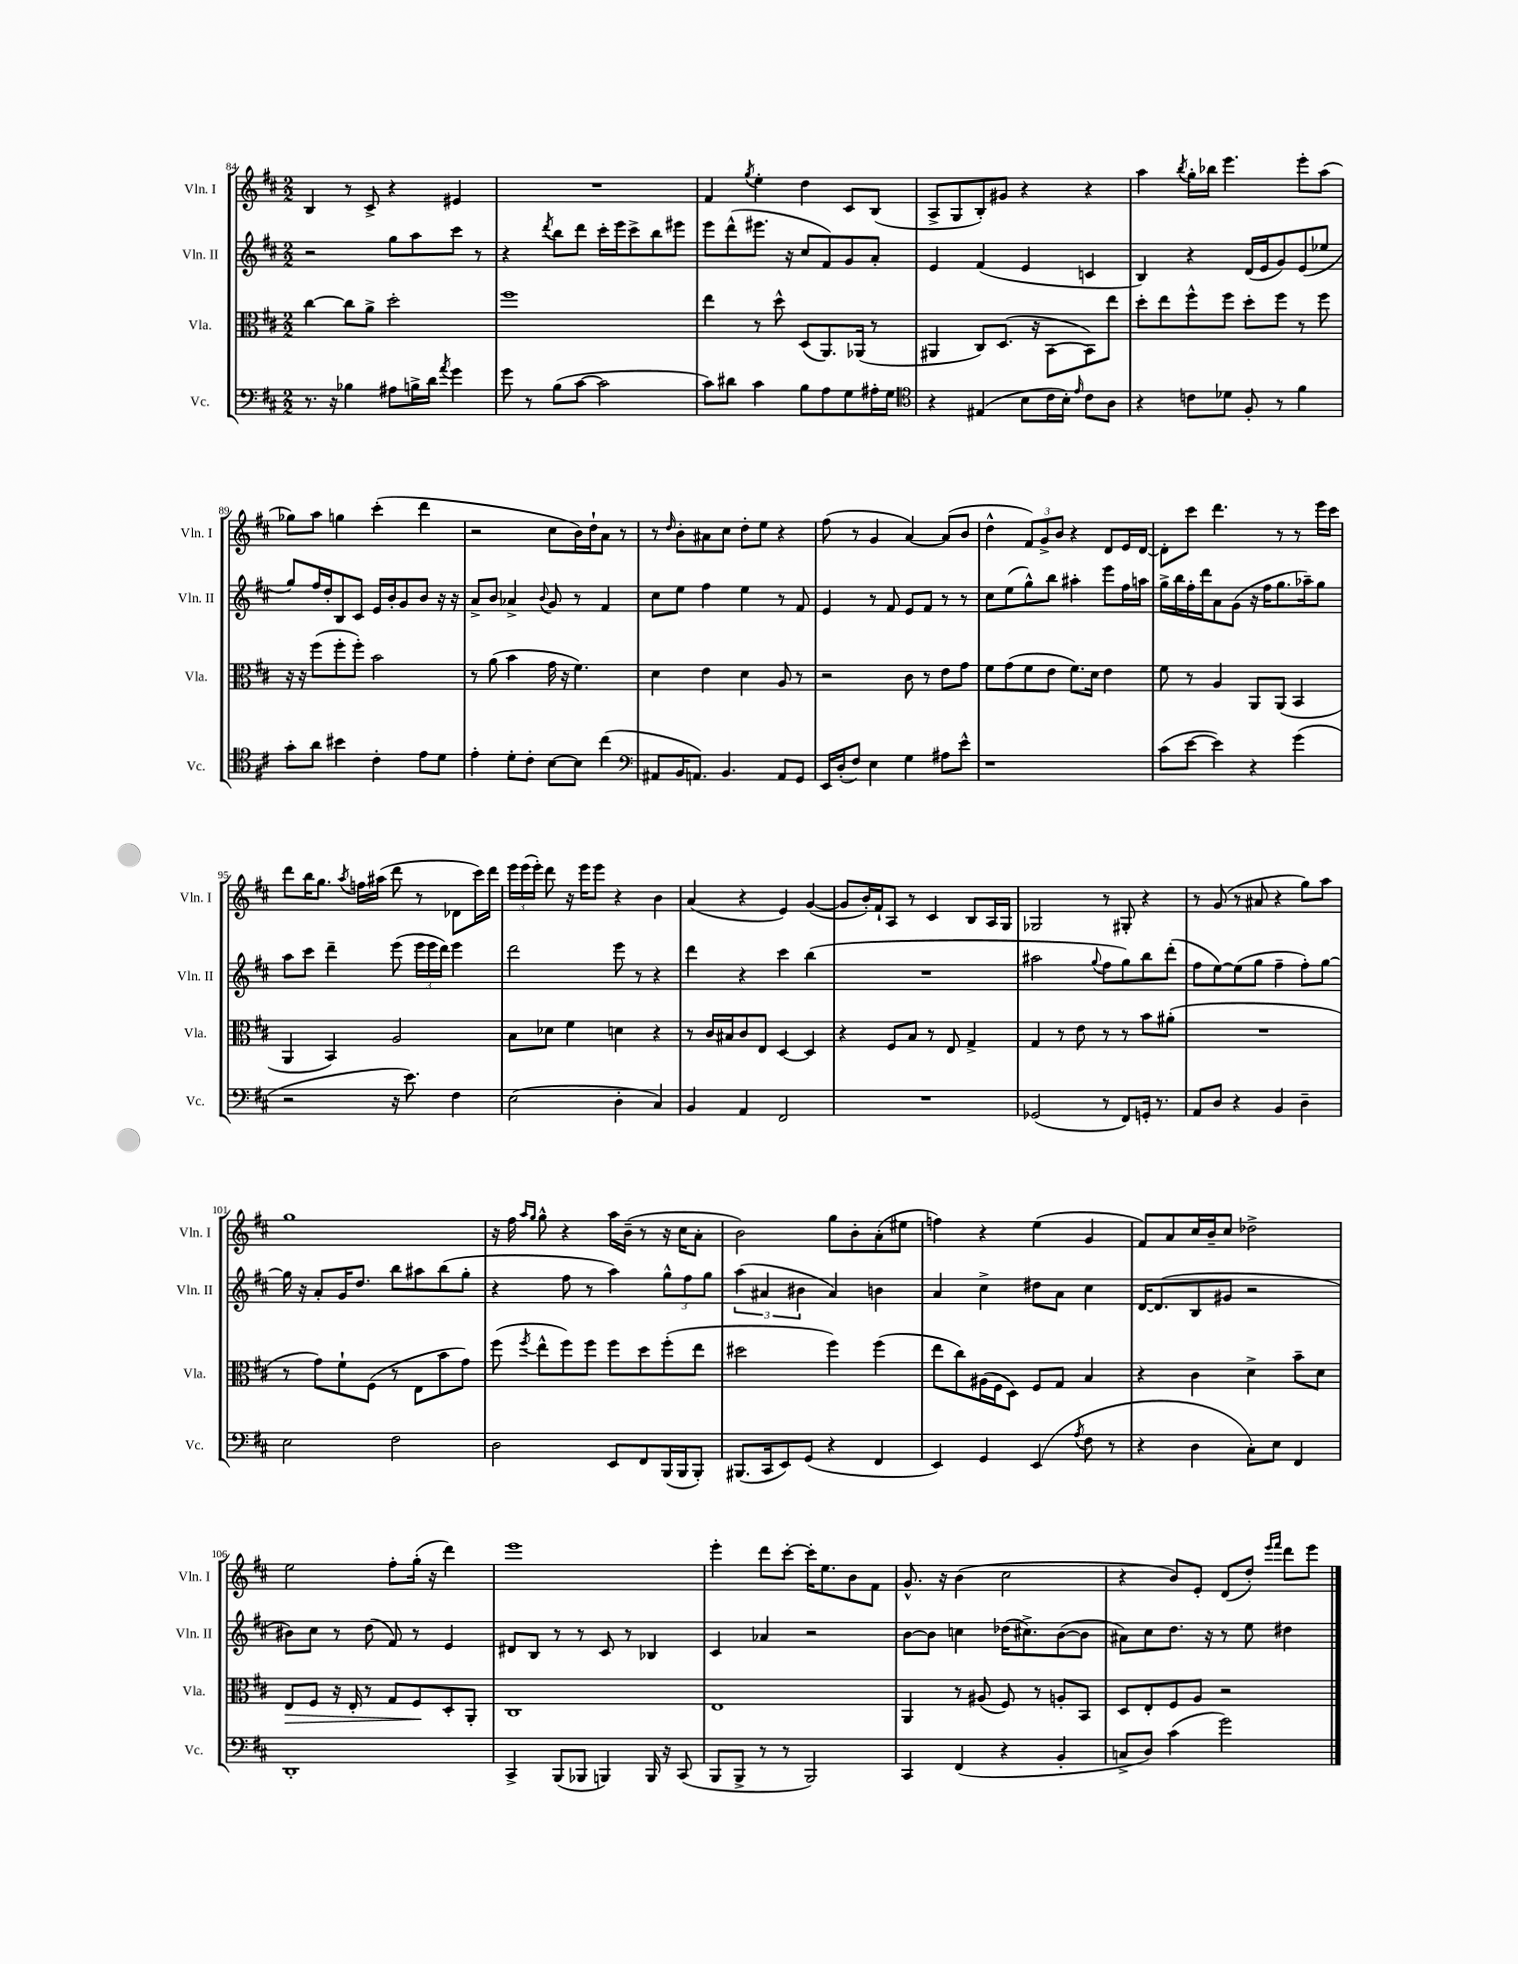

**kern	**kern	**dynam	**kern	**kern
*part4	*part3	*part3	*part2	*part1
*staff4	*staff3	*staff3	*staff2	*staff1
*I"Vc.	*I"Vla.	*	*I"Vln. II	*I"Vln. I
*I'Vc.	*I'Vla.	*	*I'Vln. II	*I'Vln. I
*clefF4	*clefC3	*	*clefG2	*clefG2
*k[f#c#]	*k[f#c#]	*	*k[f#c#]	*k[f#c#]
*M2/2	*M2/2	*	*M2/2	*M2/2
=84	=84	=84	=84	=84
8.r	[4cc#\	.	2r	4B/
16r	.	.	.	.
4B-X\	8cc#\L]	.	.	8r
.	8a^\J	.	.	8c#^/
8A#X\L	2dd'\	.	8gg\L	4r
16Bn^\L	.	.	8aa\	.
16d\JJ	.	.	.	.
8qa/	.	.	.	.
4g\	.	.	8ccc#\J	4e#X/
.	.	.	8r	.
=85	=85	=85	=85	=85
8g\	1ff#	.	4r	1r
8r	.	.	.	.
.	.	.	8qddd/	.
(8B\L	.	.	8bb\L	.
[8c#\J	.	.	8ddd\J	.
2c#\]	.	.	16ccc#'\LL	.
.	.	.	16eee\J	.
.	.	.	8ccc#^\	.
.	.	.	8bb\	.
.	.	.	8eee#X\J	.
=86	=86	=86	=86	=86
8c#\L)	4ee\	.	8eee\L	4f#/
8d#X\J	.	.	(8ddd^^\	.
.	.	.	.	8qgg/
4c#\	8r	.	8.eee#X\J	4ee'\
.	8dd^^\	.	.	.
.	.	.	16r	.
8B\L	(8D/L	.	8cc#/L	4dd\
8A\	8.AA/)	.	8f#/)	.
8G\	.	.	8g/	8c#/L
.	(16AA-X/Jk	.	.	.
16A#X'\L	8r	.	8a'/J	(8B/J
16G\JJ	.	.	.	.
=87	=87	=87	=87	=87
*clefC4	*	*	*	*
4r	4AA#X/	.	4e/	8A^/L
.	.	.	.	8G/
(4E#X/	8C#/L)	.	(4f#/	8B'/)
.	(8.D/J	.	.	8g#X/J
8B\L	.	.	4e/	4r
.	16r	.	.	.
16c#\L	[8BB\L	.	.	.
16B'\JJ)	.	.	.	.
16qqe/	.	.	.	.
8c#\L	8BB\])	.	4cn/	4r
8A\J	8ee\J	.	.	.
=88	=88	=88	=88	=88
4r	8dd'\L	.	4B/)	4aa\
.	8ee\	.	.	.
.	.	.	.	8qbb/
8cn\L	8ff#^^\	.	4r	16gg'\LL
.	.	.	.	16bb-X\JJ
8d-X\J	8ff#\J	.	.	4.eee\
8F#'/	8dd'\L	.	(16d/LL	.
.	.	.	16e/J	.
8r	8ff#\J	.	8g/)	.
4f#\	8r	.	(8e/	8eee'\L
.	8ff#\	.	8ee-X/J	(8aa\J
!!LO:LB:g=z
=89	=89	=89	=89	=89
8g'\L	16r	.	8gg/L)	8gg-X\L)
.	16r	.	.	.
8a\J	(8ff#\L	.	16ff#/L	8aa\J
.	.	.	16dd'/J	.
4b#X\	8ff#'\	.	8B/	4ggn\
.	8ff#'\J)	.	8c#/J	.
4c#'\	2b\	.	16e/LL	(4ccc#'\
.	.	.	16b'/J	.
.	.	.	8g/	.
8e\L	.	.	8b/J	4ddd\
8d\J	.	.	16r	.
.	.	.	16r	.
=90	=90	=90	=90	=90
4e'\	8r	.	8a^/L	2r
.	(8a\	.	8b/J	.
8d'\L	4b\	.	4a-X^/	.
8c#'\J	.	.	.	.
.	.	.	8qqb/	.
[8B\L	16g\	.	8g/	8cc#\L
.	16r	.	.	.
8B\J]	4.f#\)	.	8r	16b\L)
.	.	.	.	16dd`\J
(4cc#\	.	.	4f#/	8a\J
.	.	.	.	8r
=91	=91	=91	=91	=91
*clefF4	*	*	*	*
8AA#X/L	4d\	.	8cc#\L	8r
.	.	.	.	16qqdd/
16BB/K	.	.	8ee\J	8b'\L
8.AAn/J)	.	.	.	.
.	4e\	.	4ff#\	8a#X\
4.BB/	.	.	.	8cc#\J
.	4d\	.	4ee\	8dd'\L
.	.	.	.	8ee\J
8AA/L	8A/	.	8r	4r
8GG/J	8r	.	8f#/	.
=92	=92	=92	=92	=92
16EE/LL	2r	.	4e/	(8ff#\
(16D'/J	.	.	.	.
8F#/J)	.	.	.	8r
4E\	.	.	8r	4g/
.	.	.	8f#/	.
4G\	8c#\	.	8e/L	[4a/)
.	8r	.	8f#/J	.
8A#X\L	8e\L	.	8r	(8a/L]
8e^^\J	8g\J	.	8r	8b/J
=93	=93	=93	=93	=93
1r	8f#\L	.	8cc#\L	4dd^^\
.	(8g\	.	(8ee\	.
.	8f#\	.	8gg^^\)	12f#/L)
.	.	.	.	12g^/
.	8e\J	.	8bb\J	.
.	.	.	.	12b/J
.	8.f#\L)	.	4aa#X'\	4r
.	16d\Jk	.	.	.
.	4e\	.	8eee\L	8d/L
.	.	.	16ff#\L	16e/L
.	.	.	16aan\JJ	[16d/JJ
=94	=94	=94	=94	=94
(8c#\L	8f#\	.	16gg^\LL	8d'\L]
.	.	.	16bb\	.
[8e\J	8r	.	16ff#'\	8ccc#\J
.	.	.	16ddd\J	.
4e\])	4A/	.	8a\	4.ddd\
.	.	.	(8g\J	.
4r	8AA/L	.	16r	.
.	.	.	16ff#\KL	.
.	(8AA/J	.	8.gg\	8r
(4g\	4BB/	.	.	8r
.	.	.	16aa-X~\k)	.
.	.	.	8gg\J	16eee\LL
.	.	.	.	16ccc#\JJ
!!LO:LB:g=z
=95	=95	=95	=95	=95
2r	4AA/	.	8aa\L	8ddd\L
.	.	.	8ccc#\J	16bb\K
.	.	.	.	8.gg\J
.	4BB/)	.	4ddd~\	.
.	.	.	.	8qaa/
.	.	.	.	16ffn\LL
.	.	.	.	(16aa#X\JJ
16r	2A/	.	(8eee\	8ddd\
8.e\)	.	.	.	.
.	.	.	24eee\LL	8r
.	.	.	24eee\	.
.	.	.	24ddd\JJ)	.
4F#\	.	.	4eee\	8d-X\L
.	.	.	.	16ccc#\L)
.	.	.	.	16ddd\JJ
=96	=96	=96	=96	=96
(2E\	8B\L	.	2ddd\	24eee\LL
.	.	.	.	(24eee\
.	.	.	.	24eee'\JJ)
.	8d-X\J	.	.	8ddd\
.	4f#\	.	.	16r
.	.	.	.	16eee\KL
.	.	.	.	8eee\J
4D'\	4dn\	.	8eee\	4r
.	.	.	8r	.
4C#/)	4r	.	4r	4b\
=97	=97	=97	=97	=97
4BB/	8r	.	4ddd\	(4a/
.	16c#/LL	.	.	.
.	16B#X/J	.	.	.
4AA/	8c#/	.	4r	4r
.	8E/J	.	.	.
2FF#/	[4D/	.	4ccc#\	4e/)
.	4D/]	.	(4bb\	([4g/
=98	=98	=98	=98	=98
1r	4r	.	1r	8g/L]
.	.	.	.	16b'/L)
.	.	.	.	16f#`/J
.	8F#/L	.	.	8A/J
.	8B/J	.	.	8r
.	8r	.	.	4c#/
.	8E/	.	.	.
.	4G^/	.	.	8B/L
.	.	.	.	16A/L
.	.	.	.	16G/JJ
=99	=99	=99	=99	=99
(2GG-X/	4G/	.	2aa#X\	2G-X/
.	8r	.	.	.
.	8e\	.	.	.
.	.	.	8qqgg/	.
8r	8r	.	8ff#\L	8r
8FF#/L)	8r	.	8gg\)	8G#X'/
16GGn'/Jk	8b\L	.	8bb\	4r
8.r	.	.	.	.
.	(8a#X'\J	.	(8ddd'\J	.
=100	=100	=100	=100	=100
8AA/L	1r	.	8ff#\L	8r
8D/J	.	.	[8ee\)	(8g/
4r	.	.	(8ee\]	8r
.	.	.	8gg\J	8a#X/
4BB/	.	.	4ff#~\	4r
4D~\	.	.	8ff#'\L)	8gg\L)
.	.	.	[8gg\J	8aa\J
!!LO:LB:g=z
=101	=101	=101	=101	=101
2E\	8r	.	16gg\]	1gg
.	.	.	16r	.
.	8g\L)	.	8a'/L	.
.	8f#`\	.	16g/K	.
.	.	.	8.dd/J	.
.	(8F#\J	.	.	.
2F#\	8r	.	8bb\L	.
.	8E\L	.	8aa#X\	.
.	8b\	.	(8bb\	.
.	8g\J)	.	8gg'\J	.
=102	=102	=102	=102	=102
2D\	(8ff#\	.	4r	16r
.	.	.	.	16ff#\
.	.	.	.	16qqaa/LL
.	8qff#/	.	.	16qqgg/JJ
.	8ee^^\L	.	.	8gg^^\
.	8ff#\)	.	8ff#\	4r
.	8ff#\J	.	8r	.
8EE/L	8ff#\L	.	4aa\)	16aa\LL
.	.	.	.	(16b~\JJ
8FF#/	8dd\	.	.	8r
(16BBB/L	(8ff#'\	.	12gg^^\L	16r
16BBB/J	.	.	.	16cc#\KL
.	.	.	12ff#\	.
8BBB'/J)	8ee\J	.	.	8a'\J
.	.	.	12gg\J	.
=103	=103	=103	=103	=103
(8.BBB#X/L	2dd#X\	.	(6aa\	2b\)
.	.	.	6a#X/	.
16CC#/k	.	.	.	.
8EE/)	.	.	.	.
.	.	.	6b#X\	.
(8GG/J	.	.	.	.
4r	4ff#\)	.	4a#/)	8gg\L
.	.	.	.	8b'\
4FF#/	(4ff#\	.	4bn\	(8a'\
.	.	.	.	8ee#X\J
=104	=104	=104	=104	=104
4EE/)	8ee\L	.	4a/	4ffn\)
.	8cc#\)	.	.	.
4GG/	(16A#X\L	.	4cc#^\	4r
.	16F#\J	.	.	.
.	8D\J)	.	.	.
(4EE/	8F#/L	.	8dd#X\L	(4ee\
.	8G/J	.	8a\J	.
8qA/	.	.	.	.
8F#\	4B/	.	4cc#\	4g/
8r	.	.	.	.
=105	=105	=105	=105	=105
4r	4r	.	[16d/KL	8f#/L)
.	.	.	(8.d/]	.
.	.	.	.	8a/
4D\	4c#\	.	8B/	16cc#/L
.	.	.	.	16b~/J
.	.	.	8g#X/J	8cc#/J
8C#'\L)	4d^\	.	2r	2dd-X^\
8E\J	.	.	.	.
4FF#/	8b~\L	.	.	.
.	8d\J	.	.	.
!!LO:LB:g=z
=106	=106	=106	=106	=106
!	!	!LO:HP:b	!	!
1DD'	8E/L	>	8b#X\L)	2ee\
.	8F#/J	.	8cc#\J	.
.	16r	.	8r	.
.	16E'/	.	.	.
.	8r	.	(8dd\	.
.	8G/L	.	8f#/)	8ff#'\L
.	8F#/	.	8r	(16gg'\Jk
.	.	.	.	16r
.	8D'/	]	4e/	4ddd\)
.	8AA'/J	.	.	.
=107	=107	=107	=107	=107
4CC#^/	1C#	.	8d#X/L	1eee
.	.	.	8B/J	.
(8BBB/L	.	.	8r	.
8BBB-X/J	.	.	8r	.
4BBBn/)	.	.	8c#/	.
.	.	.	8r	.
16BBB/	.	.	4B-X/	.
16r	.	.	.	.
(8CC#/	.	.	.	.
=108	=108	=108	=108	=108
8BBB/L	1E	.	4c#/	4eee'\
8BBB^/J	.	.	.	.
8r	.	.	4a-X/	8ddd\L
8r	.	.	.	[8ccc#'\J
2BBB/)	.	.	2r	16ccc#'\KL]
.	.	.	.	8.ee\
.	.	.	.	8b\
.	.	.	.	8f#\J
=109	=109	=109	=109	=109
4CC#/	4AA/	.	[8b\L	8.g^^/
.	.	.	8b\J]	.
.	.	.	.	16r
(4FF#/	8r	.	4ccn\	(4b\
.	(8A#X/	.	.	.
4r	8F#/)	.	(16dd-X\KL	2cc#\
.	.	.	8.cc#X^\)	.
.	8r	.	.	.
4BB'/	8An'/L	.	([8b\	.
.	8BB/J	.	8b\J]	.
=110	=110	=110	=110	=110
8Cn^/L	8D/L	.	8a#X\L)	4r
8D/J)	8E'/	.	8cc#\	.
(4c#\	8F#/	.	8.dd\J	8b/L)
.	8A/J	.	.	8e'/J
.	.	.	16r	.
2g\)	2r	.	8r	(8d/L
.	.	.	8ee\	8dd'/J)
.	.	.	.	16qqeee/LL
.	.	.	.	16qqfff#/JJ
.	.	.	4dd#X\	8ddd\L
.	.	.	.	8eee\J
==	==	==	==	==
*-	*-	*-	*-	*-
